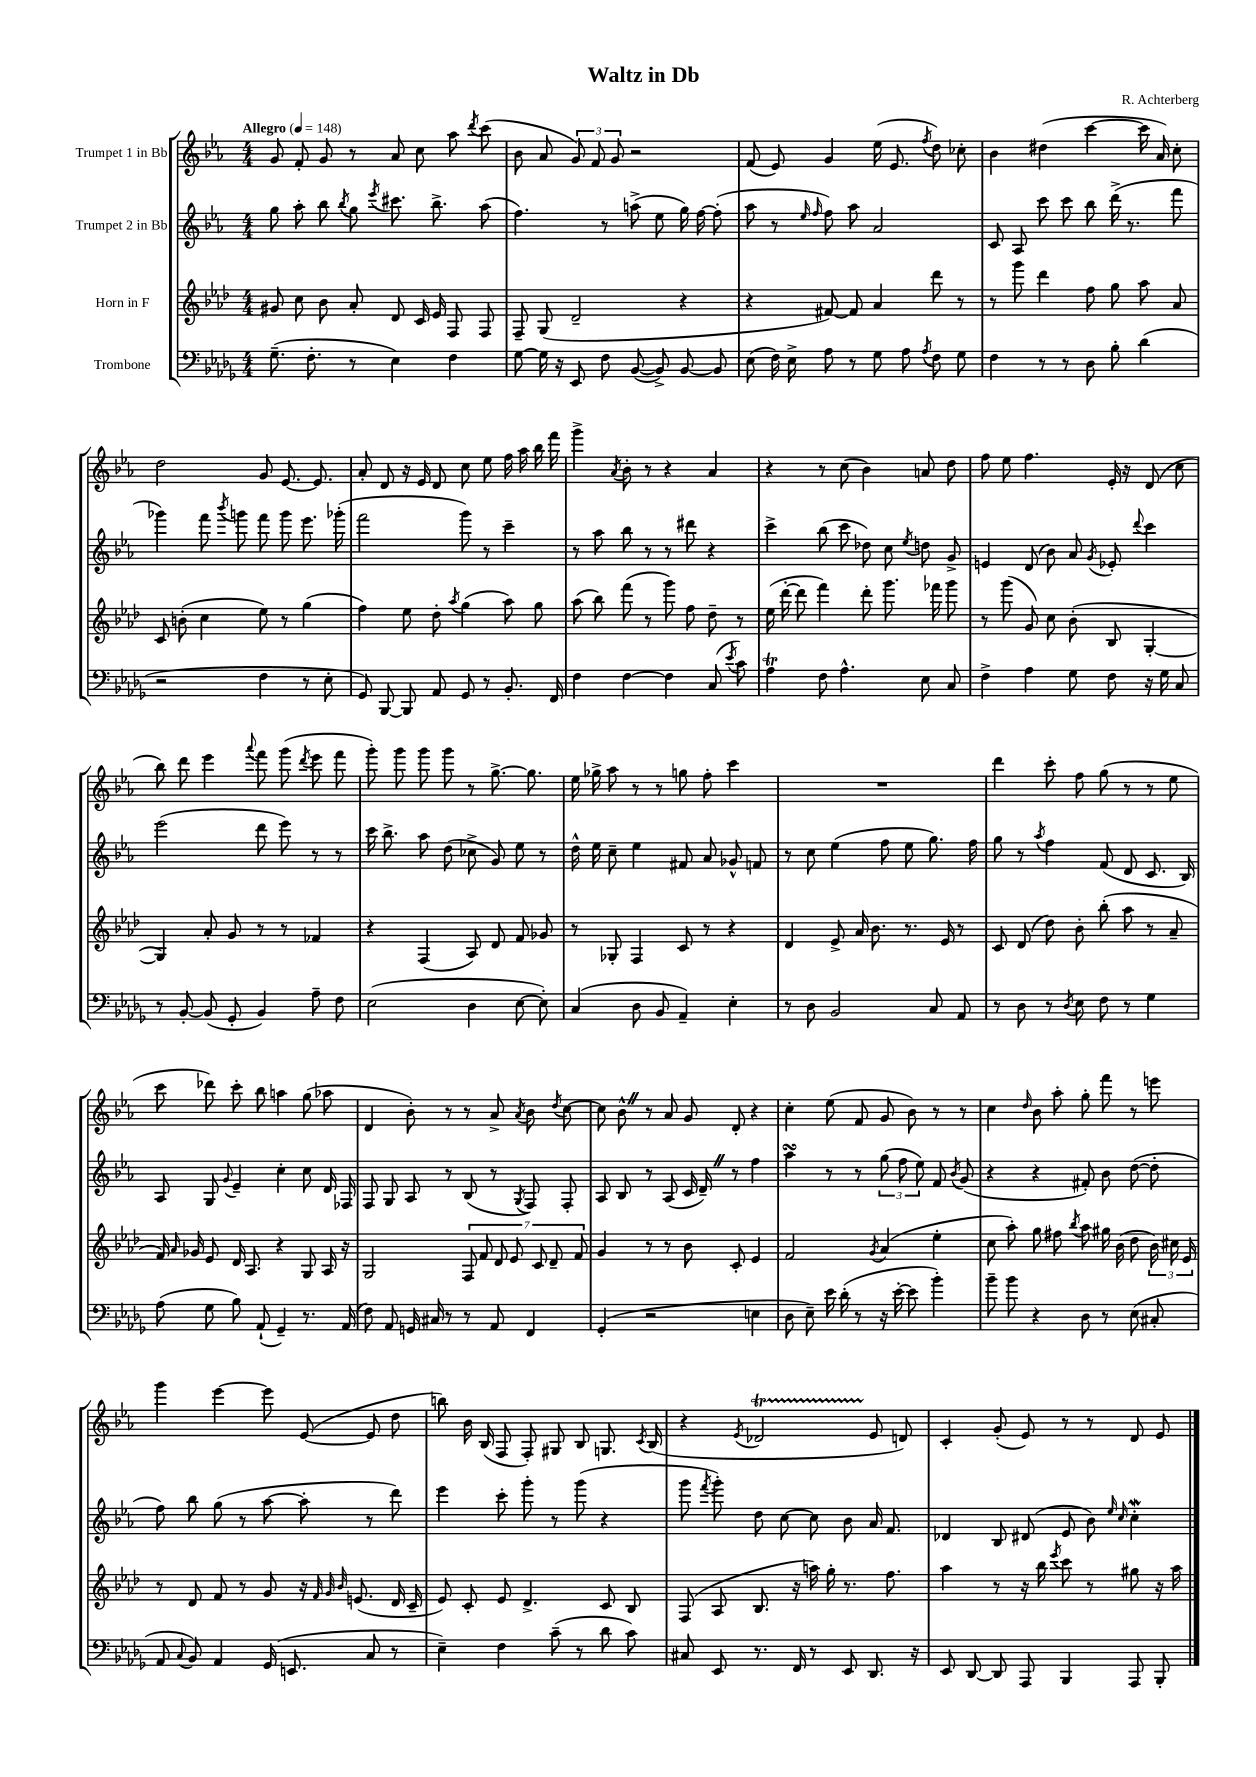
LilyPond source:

\header { title = "Waltz in Db" composer = "R. Achterberg" }
<<
\new StaffGroup <<
\new Staff = "s0" \with { instrumentName = "Trumpet 1 in Bb" } {
    \clef treble \key ees \major \numericTimeSignature \time 4/4 \tempo "Allegro" 4 = 148
    \autoBeamOff g'8 f'8-. g'8 r8 aes'8 c''8 aes''8 \acciaccatura { d'''8 } c'''8( |
    bes'8 aes'8 \tuplet 3/2 { g'8) f'8 g'8 } r2 |
    f'8( ees'8) g'4 ees''16( ees'8. \acciaccatura { f''8 } d''8) ces''8-. |
    bes'4 dis''4( c'''4~ c'''16 aes'16) c''8-. |
    d''2 g'8 ees'8.~ ees'8. |
    aes'8-. d'8 r16 ees'16 d'8 c''8 ees''8 f''16 aes''16 bes''16 f'''16 |
    g'''4-> \acciaccatura { aes'8 } bes'8-. r8 r4 aes'4 |
    r4 r8 c''8( bes'4) a'8 d''8 |
    f''8 ees''8 f''4. ees'16-. r16 d'8( c''8 |
    bes''8) d'''8 ees'''4 \appoggiatura { aes'''8 } f'''8 g'''8( \acciaccatura { d'''8 } ees'''8 f'''8 |
    g'''8-.) g'''8 g'''8 g'''8 r8 g''8.~-> g''8. |
    ees''16 ges''16-> aes''8 r8 r8 g''8 f''8-. c'''4 |
    R1 |
    d'''4 c'''8-. f''8 g''8( r8 r8 ees''8 |
    c'''8 des'''8) c'''8-. bes''8 a''4 g''8( aes''8 |
    d'4 bes'8-.) r8 r8 aes'8-> \acciaccatura { aes'8 } bes'8 \acciaccatura { d''8 } c''8~ |
    c''8 bes'8-^ \once \override BreathingSign.text = \markup { \musicglyph "scripts.caesura.straight" } \breathe r8 aes'8 g'8 d'8-. r4 |
    c''4-. ees''8( f'8 g'8 bes'8) r8 r8 |
    c''4 \grace { d''16 } bes'8 aes''8-. g''8-. f'''8 r8 e'''8 |
    g'''4 ees'''4~ ees'''8 ees'8~( ees'8 d''8 |
    b''8) bes'16 bes16( f8 f8-.) gis8 bes8 g8. \acciaccatura { c'8 } bes16( |
    r4 \acciaccatura { ees'8 } des'2\startTrillSpan ees'8\stopTrillSpan d'8) |
    c'4-. g'8-.( ees'8) r8 r8 d'8 ees'8 \bar "|." |
}
\new Staff = "s1" \with { instrumentName = "Trumpet 2 in Bb" } {
    \clef treble \key ees \major \numericTimeSignature \time 4/4
    \autoBeamOff g''8 aes''8-. bes''8 \acciaccatura { bes''8 } g''8 \acciaccatura { ees'''8 } cis'''8. bes''8.-> aes''8( |
    f''4.) r8 a''8->( ees''8 g''16) f''16~ f''8-.( |
    aes''8 r8 \grace { ees''16 f''16 } f''8) aes''8 aes'2 |
    c'8 aes8 c'''8 c'''8 bes''8 d'''16->( r8. f'''8 |
    ges'''4) f'''8 \acciaccatura { bes'''8 } g'''8 f'''8 g'''8 ees'''8. ges'''16-.( |
    f'''2 g'''8) r8 c'''4-- |
    r8 aes''8 bes''8 r8 r8 dis'''8 r4 |
    c'''4-> bes''8( c'''8 des''8) c''8 \acciaccatura { ees''8 } d''8 g'8-> |
    e'4 d'8( bes'8) aes'8 \acciaccatura { g'8 } ees'8-. \appoggiatura { d'''8 } c'''4 |
    ees'''2( d'''8 ees'''8) r8 r8 |
    c'''16 bes''8.-> aes''8 d''8( ces''8-> g'8) ees''8 r8 |
    d''16-^ ees''16 c''8-- ees''4 fis'8 aes'8 ges'8-^ f'8 |
    r8 c''8 ees''4( f''8 ees''8 g''8.) f''16 |
    g''8 r8 \acciaccatura { aes''8 } f''4 f'8( d'8 c'8. bes16) |
    aes8 g8 \appoggiatura { g'8 } ees'4-- c''4-. c''8 d'16 fes16 |
    f8 g8 aes8 r8 bes8( r8 \acciaccatura { g8 } f8) f8-. |
    aes8 bes8 r8 aes8( c'16 d'16--) \once \override BreathingSign.text = \markup { \musicglyph "scripts.caesura.straight" } \breathe r8 f''4 |
    aes''4\turn r8 r8 \tuplet 3/2 { g''8( f''8 ees''8) } f'8 \acciaccatura { bes'8 } g'8( |
    r4 r4 fis'8-.) bes'8 d''8~( d''8-. |
    f''8) bes''8 g''8( r8 aes''8~ aes''8-. r8 d'''8) |
    ees'''4 c'''8-. g'''8-. r8 g'''8( r4 |
    g'''8 \acciaccatura { f'''8 } g'''8-.) d''8 c''8~ c''8 bes'8 aes'16 f'8. |
    des'4 bes8 dis'8( ees'8 bes'8) \grace { ees''16 c''16 } c''4-.\mordent \bar "|." |
}
\new Staff = "s2" \with { instrumentName = "Horn in F" } {
    \clef treble \key aes \major \numericTimeSignature \time 4/4
    \autoBeamOff gis'8 c''8 bes'8 aes'8-. des'8 c'16 ees'16 f8 f8 |
    f8-- g8( des'2-- r4 |
    r4 fis'8~) fis'8 aes'4 des'''8 r8 |
    r8 g'''8 des'''4 f''8 g''8 aes''8 aes'8 |
    c'8 b'8-.( c''4 ees''8) r8 g''4( |
    f''4) ees''8 des''8-. \acciaccatura { aes''8 } g''4( aes''8) g''8 |
    aes''8( bes''8) f'''8( r8 g'''8) f''8 des''8-- r8 |
    ees''16( des'''16~-. des'''8 f'''4) des'''8-. g'''8. fes'''16 g'''8 |
    r8 g'''8( g'8) c''8 bes'8-.( bes8 g4~-. |
    g4) aes'8-. g'8 r8 r8 fes'4 |
    r4 f4( aes8) des'8 f'8 ges'8 |
    r8 ges8-. f4 c'8 r8 r4 |
    des'4 ees'8-> aes'16 bes'8. r8. ees'16 r8 |
    c'8 des'8( des''8) bes'8-. bes''8-.( aes''8 r8 aes'8-- |
    f'16) \grace { aes'16 } ges'16 ees'8 des'16 aes8. r4 g8 aes16 r16 |
    g2 \tuplet 7/4 { f8 f'8 des'8 ees'8 c'8 des'8-- f'8 } |
    g'4 r8 r8 bes'8 c'8-. ees'4 |
    f'2 \acciaccatura { g'8 } aes'4( ees''4-. |
    c''8 aes''8-.) g''8 fis''8 \acciaccatura { bes''8 } aes''8 gis''16 bes'16( des''8 \tuplet 3/2 { bes'16) cis''16 ees'16 } |
    r8 des'8 f'8 r8 g'8 r16 \grace { f'32 g'32 bes'32 } e'8.( des'16 c'16-- |
    ees'8) c'8-. ees'8 des'4.-> c'8 bes8 |
    f8( aes8 bes8. r16 a''16) g''16-. r8. f''8. |
    aes''4 r8 r16 bes''16 \acciaccatura { ees'''8 } c'''8 r8 gis''8 r16 aes''16 \bar "|." |
}
\new Staff = "s3" \with { instrumentName = "Trombone" } {
    \clef bass \key des \major \numericTimeSignature \time 4/4
    \autoBeamOff ges8.--( f8.-. r8 ees4) f4 |
    ges8~ ges16 r16 ees,8 f8 bes,8~( bes,8->) bes,8~ bes,8 |
    ees8( f16) ees16-> aes8 r8 ges8 aes8 \acciaccatura { aes8 } f8 ges8 |
    f4 r8 r8 des8 bes8-. des'4( |
    r2 f4 r8 ees8-. |
    ges,8) bes,,8~ bes,,8 aes,8 ges,8 r8 bes,8.-. f,16 |
    f4 f4~ f4 c8( \acciaccatura { ees'8 } c'8) |
    aes4\trill f8 aes4.-^ ees8 c8 |
    f4-> aes4 ges8 f8 r16 ges16 c8 |
    r8 bes,8~-. bes,8( ges,8-. bes,4) aes8-- f8 |
    ees2( des4 ees8~ ees8-.) |
    c4( des8 bes,8 aes,4--) ees4-. |
    r8 des8 bes,2 c8 aes,8 |
    r8 des8 r8 \acciaccatura { des8 } ees8 f8 r8 ges4 |
    aes8( ges8 bes8) aes,8-!( ges,4--) r8. aes,16( |
    f8) aes,8 g,16 cis16 r8 r8 aes,8 f,4 |
    ges,4-.( r2 e4 |
    des8 ees8--) ees'16 des'16-.( r8 r16 ees'16~-. ees'8 bes'4-.) |
    bes'8-- bes'8 r4 des8 r8 ees8( cis8-. |
    aes,8 \appoggiatura { c8 } bes,8) aes,4 ges,16( e,8. c8 r8 |
    ees4--) f4 c'8--( r8 des'8 c'8) |
    cis8 ees,8 r8. f,16 r8 ees,8 des,8. r16 |
    ees,8 des,8~ des,8 aes,,8 bes,,4 aes,,8 bes,,8-. \bar "|." |
}
>>
>>
\layout { \context { \Score \remove "Bar_number_engraver" } }
